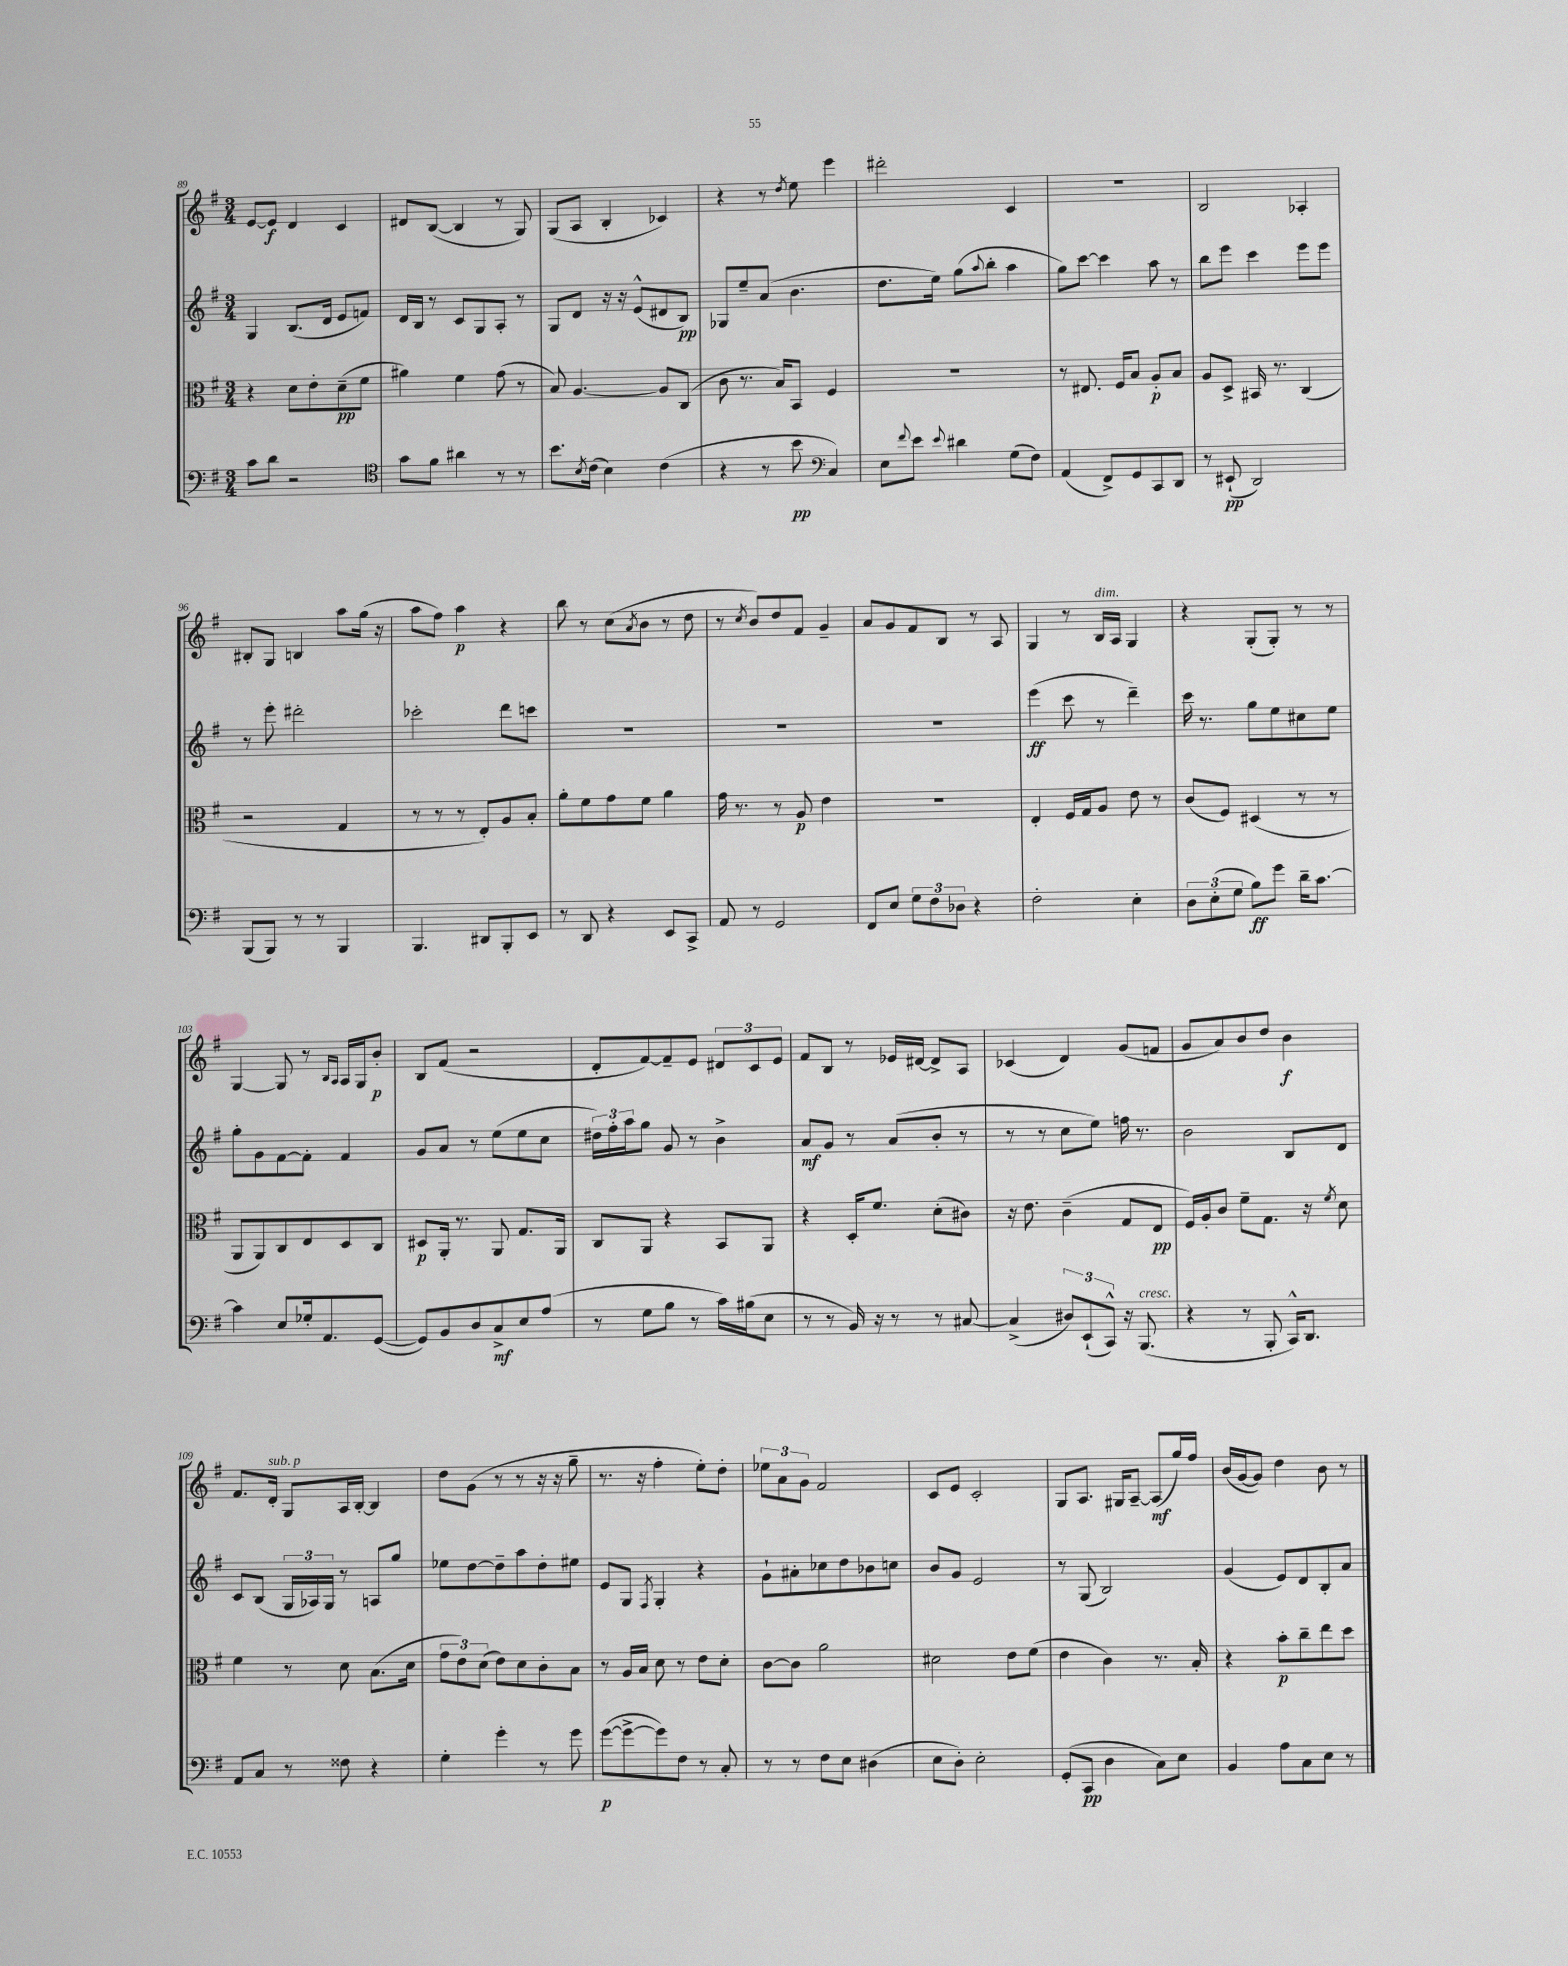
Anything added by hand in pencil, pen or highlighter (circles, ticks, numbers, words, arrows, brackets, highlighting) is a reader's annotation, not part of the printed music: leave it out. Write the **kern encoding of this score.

**kern	**kern	**kern	**kern
*staff4	*staff3	*staff2	*staff1
*clefF4	*clefC3	*clefG2	*clefG2
*k[f#]	*k[f#]	*k[f#]	*k[f#]
*M3/4	*M3/4	*M3/4	*M3/4
8c	4r	4G	[8e
8d	.	.	8e]
2r	8d	(8.B	4d
.	8e'	.	.
.	.	16d	.
.	(8d~	8e	4c
.	8f#	8f)	.
=	=	=	=
*clefC4	*	*	*
8g	4a#)	16d	8d#
.	.	16B	.
8f#	.	8r	([8B
4a#	4f#	8c	4B]
.	.	8G	.
8r	(8g	8A'	8r
8r	8r	8r	8G)
=	=	=	=
8.b	8B)	8G	(8G
.	[4.A	8d	8A
8qB	.	.	.
(16c	.	.	.
4B)	.	16r	4B'
.	.	16r	.
.	.	(8e^^	.
(4c	8A]	8d#	4c-)
.	(8C	8B)	.
=	=	=	=
4r	8c	8G-	4r
.	8.r	8ee~	.
8r	.	(8a	8r
.	16B)	.	.
.	.	.	8qdd
8b	8BB	4.b	8ee
*clefF4	*	*	*
4C)	4F#	.	4eee
=	=	=	=
8E	2.r	8.dd	2ddd#'
8qqf#	.	.	.
8e	.	.	.
.	.	16ee)	.
8qqe	.	.	.
4d#	.	(8gg	.
.	.	8qqaa	.
.	.	8bb'	.
(8G	.	4aa	4c
8F#)	.	.	.
=	=	=	=
(4AA	8r	8gg)	2.r
.	8.E#	[8ccc	.
8FF#^)	.	4ccc]	.
.	16F#	.	.
8GG	8B	.	.
8CC	8A'	8aa	.
8DD	8B	8r	.
=	=	=	=
8r	8A	8bb	2B
(8EE#`	8D^	8eee	.
2DD)	16BB#	4ccc	.
.	8.r	.	.
.	(4C	8eee	4A-'
.	.	8eee	.
=	=	=	=
(8BBB	2r	8r	8B#'
8BBB)	.	8eee'	8G
8r	.	2ddd#'	4B
8r	.	.	.
4BBB	4G	.	8aa
.	.	.	(16gg
.	.	.	16r
=	=	=	=
4.BBB	8r	2ccc-'	8aa
.	8r	.	8ff#)
.	8r	.	4aa
8DD#	8E')	.	.
8BBB'	8A	8ddd	4r
8EE	8B'	8ccc	.
=	=	=	=
8r	8a'	2.r	8bb
8DD	8f#	.	8r
4r	8g	.	(8cc
.	.	.	8qa
.	8f#	.	8b
8EE	4a	.	8r
8CC^	.	.	8dd
=	=	=	=
8AA	16g	2.r	8r
.	8.r	.	.
.	.	.	8qcc
8r	.	.	8b)
2GG	8r	.	8dd
.	8A	.	8f#
.	4e	.	4g~
=	=	=	=
8FF#	2.r	2.r	8a
8E	.	.	8g
12G	.	.	8f#
12F#	.	.	.
.	.	.	8B
12D-	.	.	.
4r	.	.	8r
.	.	.	8A
=	=	=	=
2F#'	4E'	(4eee	4G
.	16F#	8ccc	8r
.	16G	.	.
.	8A	8r	16B
.	.	.	16A
4E'	8e	4ddd~)	4G
.	8r	.	.
=	=	=	=
12D	(8c	16ccc	4r
.	.	8.r	.
(12E'	.	.	.
.	8F#)	.	.
12G	.	.	.
8B)	(4D#	8gg	(8G'
8g	.	8ee	8G')
16d~	8r	8cc#	8r
[8.c	.	.	.
.	8r	8ee	8r
=	=	=	=
4c]	8AA	8gg'	[4G
.	8AA)	8g	.
8E	8C	[8f#	8G]
16G-'	8E	8f#']	8r
8.AA	.	.	.
.	.	.	16qqB
.	.	.	16qqA
.	8D	4f#	16A
.	.	.	16G
([8GG	8C	.	8b'
=	=	=	=
8GG])	8D#	8g	8B
8BB	16AA'	8a	(8f#
.	8.r	.	.
8D	.	8r	2r
8C^	8AA	(8ee	.
8E	8.G	8ee	.
(8A	.	8cc	.
.	16AA	.	.
=	=	=	=
8r	8C	24dd#)	8d'
.	.	24ff#'	.
.	.	24aa	.
8G	8AA	8gg	[8f#)
8B	4r	8g	8f#~]
8r	.	8r	8e
16c)	8BB	4b^	12d#
(16B#	.	.	.
.	.	.	12c
8E	8AA	.	.
.	.	.	12e
=	=	=	=
8r	4r	8a	8f#
8r	.	8g	8B
16BB)	16D'	8r	8r
16r	8.f#	.	.
8r	.	(8a	16e-
.	.	.	[16d#
8r	(8d'	8b'	8d#^]
[8C#	8c#)	8r	8A
=	=	=	=
(4C#^]	16r	8r	(4c-
.	8.e	.	.
.	.	8r	.
12D#)	(4c~	8cc	4d)
(12EE`	.	.	.
.	.	8ee)	.
12CC^^)	.	.	.
16r	8G	16ff	(8g
(8.BBB	.	8.r	.
.	8E	.	8f
=	=	=	=
4r	16F#)	2b	8g
.	16A'	.	.
.	8c	.	8a)
8r	8f#~	.	8b
8BBB'	8.G	.	8dd
16CC^^)	.	8B	4b
8.DD	16r	.	.
.	8qf#	.	.
.	8d	8d	.
=	=	=	=
8AA	4f#	8c	8.f#
8C	.	(8B	.
.	.	.	16d'
8r	8r	24G	8G
.	.	24A-)	.
.	.	24G	.
8F##	8d	8r	16A
.	.	.	[16B'
4r	(8.B	8A	4B]
.	.	8gg	.
.	16d	.	.
=	=	=	=
4G'	12g	8ee-	8dd
.	12e)	.	.
.	.	[8dd	(8g
.	(12d	.	.
4g'	8e)	8dd~]	8r
.	8d	8aa	8r
8r	8c'	8dd'	16r
.	.	.	16r
8g	8B	8ee#	8gg~
=	=	=	=
([8g	8r	8e	8.r
8g^_	16A	8G	.
.	16B	.	16r
.	.	8qF#	.
8g])	8d	4G'	4ff#'
8F#	8r	.	.
8r	8e	4r	8ee')
8C'	8d'	.	8dd'
=	=	=	=
8r	[8c	8g`	12ee-
.	.	.	12a
8r	8c]	8a#'	.
.	.	.	12g
8F#	2a	8cc-	2f#
8E	.	8dd	.
(4D#	.	8b-	.
.	.	8cc	.
=	=	=	=
8E	2d#	8b	8c
8D')	.	8g	8e
2E'	.	2e	2c'
.	8e	.	.
.	(8f#	.	.
=	=	=	=
(8GG'	4e	8r	8G
8CC	.	(8G	8.A
4D	4c)	2B)	.
.	.	.	16G#
.	.	.	[8A~
8C)	8.r	.	(8A]
8E	.	.	16gg)
.	16B'	.	16ff#
=	=	=	=
4BB	4r	(4g	(16b
.	.	.	[16g
.	.	.	8g])
8A	8b'	8e)	4dd
8C	8cc~	8d	.
8E	8ee	8B'	8b
8r	8dd	8a	8r
==	==	==	==
*-	*-	*-	*-
